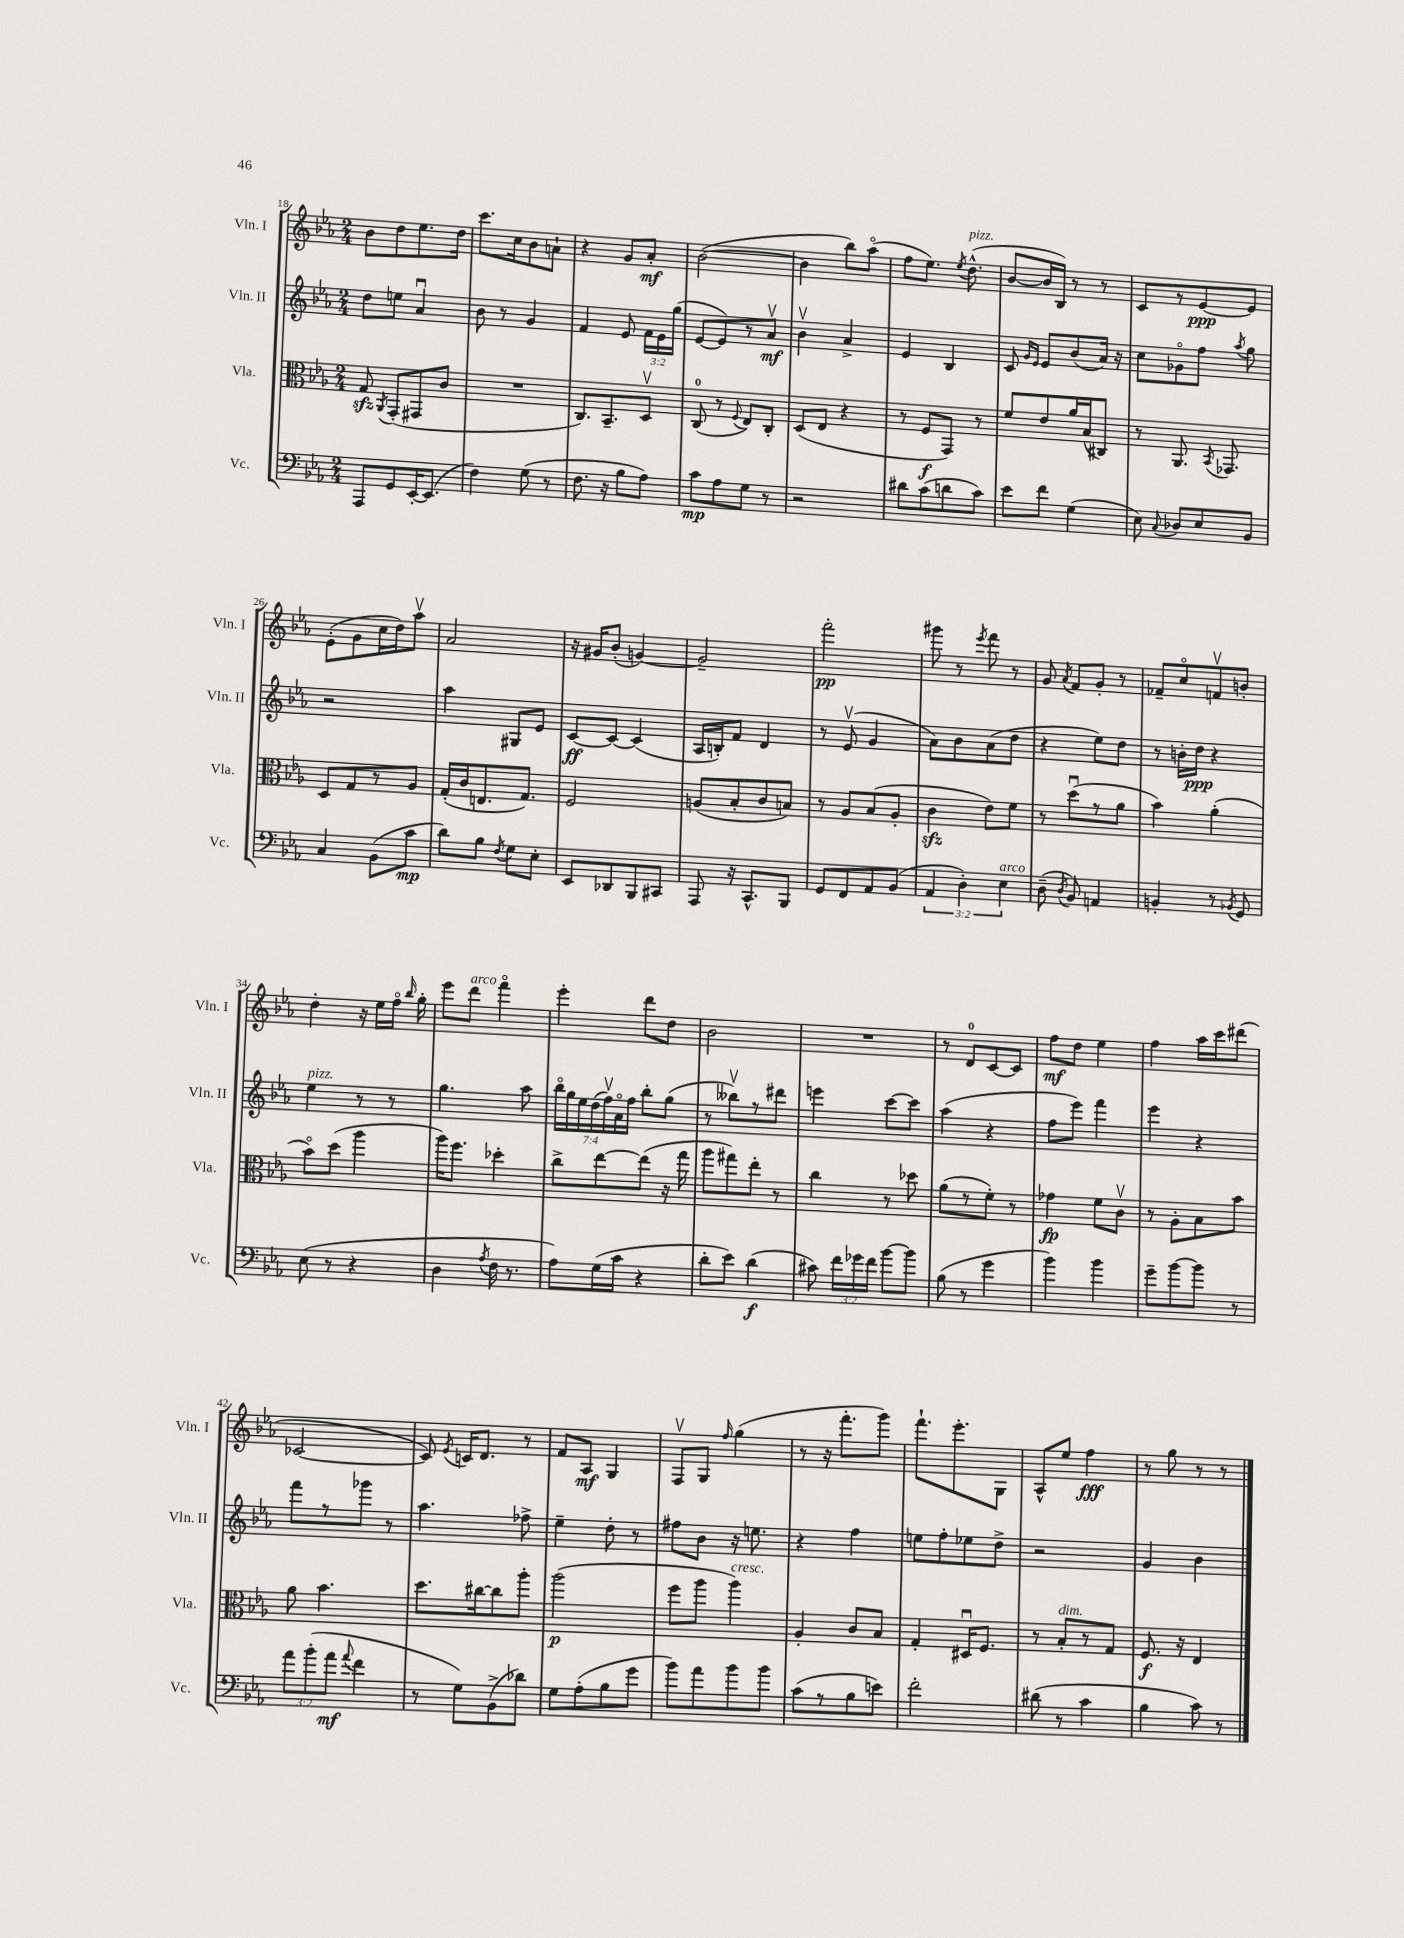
<<
\new StaffGroup <<
\new Staff = "s0" \with { instrumentName = "Vln. I" shortInstrumentName = "Vln. I" } {
    \clef treble \key ees \major \numericTimeSignature \time 2/4
    \autoBeamOff bes'8[ d''8 ees''8. d''16] |
    c'''8.[ c''16 bes'8 a'8]-! |
    r4 g'8[ aes'8]-.\mf |
    bes'2~( |
    bes'4 bes''8[) aes''8]\flageolet( |
    f''8[ ees''8.]) \acciaccatura { ees''8 } d''8.-^^\markup { \italic "pizz." }( |
    bes'8[~ bes'16 bes16]) r8 r8 |
    c'8[ r8 ees'8~\ppp ees'8] |
    ees'8[-.( g'8 c''16 d''16) aes''8]\upbow |
    aes'2 |
    r16 gis'16[ bes'8]-.( g'4~) |
    g'2-- |
    f'''2-.\pp |
    gis'''8 r8 \acciaccatura { ees'''8 } f'''8 r8 |
    g'8 \acciaccatura { aes'8 } f'8[ g'8]-. r8 |
    fes'8[-- c''8\flageolet f'8\upbow b'8]-. |
    d''4-. r16 ees''16[ f''16]\flageolet \grace { bes''16 } g''16-. |
    ees'''8[ d'''8]^\markup { \italic "arco" } f'''4\flageolet |
    ees'''4-. d'''8[ d''8] |
    bes'2 |
    R2 |
    r8 d'8[-0 c'8~ c'8] |
    f''8[\mf d''8] ees''4 |
    f''4 aes''16[ c'''16 dis'''8]( |
    ces'2~ |
    ces'8) \acciaccatura { ees'8 } c'16[ d'8.] r8 |
    f'8[ aes8]\mf g4 |
    f8[\upbow g8] \grace { f''16 } g''4( |
    r8 r16 f'''8.[-. g'''8]) |
    f'''8.[-! ees'''8.-. g8] |
    aes8[-^ ees''8] f''4\fff |
    r8 g''8 r8 r8 \bar "|." |
}
\new Staff = "s1" \with { instrumentName = "Vln. II" shortInstrumentName = "Vln. II" } {
    \clef treble \key ees \major \numericTimeSignature \time 2/4 \override Staff.TupletNumber.text = #tuplet-number::calc-fraction-text
    \autoBeamOff d''8[ e''8] aes'4\downbow |
    bes'8 r8 g'4 |
    f'4 ees'8 \tuplet 3/2 { f'16[ ees'16 g''16]( } |
    ees'8[~ ees'8) r8 aes'8]\upbow\mf |
    bes'4\upbow aes'4-> |
    ees'4 bes4 |
    c'8 \grace { g'16[ ees'16] } ees'8[ bes'8( aes'16]) r16 |
    c''8[ ges'8\flageolet f''8] \acciaccatura { aes''8 } g''8 |
    r2 |
    aes''4 gis8[ ees'8] |
    c'8[~\ff c'8]~ c'4( |
    aes16[ b16-.) f'8] d'4 |
    r8 ees'8\upbow( g'4 |
    aes'8[) bes'8 aes'8( d''8] |
    r4 ees''8[) d''8] |
    r8 b'16[-. d''16]\ppp r4 |
    ees''4^\markup { \italic "pizz." } r8 r8 |
    g''4. aes''8 |
    \tuplet 7/4 { bes''16[\flageolet g''16 ees''16 d''16( f''16\upbow) aes'16\flageolet f''16] } bes''8[-. g''8]( |
    r8 beses''8[\upbow) r8 dis'''8] |
    e'''4 c'''8[~ c'''8] |
    aes''4( r4 |
    f''8[ ees'''8]) f'''4 |
    ees'''4 r4 |
    f'''8[ r8 ges'''8] r8 |
    aes''4. fes''8-> |
    ees''4-- d''8-. r8 |
    fis''8[ bes'8] r16 e''8. |
    r4 f''4 |
    e''8[ f''8-. ees''8 d''8]-> |
    r2 |
    g'4 bes'4 \bar "|." |
}
\new Staff = "s2" \with { instrumentName = "Vla." shortInstrumentName = "Vla." } {
    \clef alto \key ees \major \numericTimeSignature \time 2/4
    \autoBeamOff g8\sfz \acciaccatura { aes,8 } g,8[-.( gis,8 c'8] |
    R2 |
    c8.[) bes,8.-- d8]\upbow |
    c8-0( r8 \appoggiatura { f8 } ees8[) c8]-. |
    d8[( ees8] r4 |
    r8 f8[\f g,8]) r8 |
    f'8[ ees'8 aes'16 bes16( cis8]) |
    r8 aes,8. \acciaccatura { bes,8 } ges,8. |
    d8[ g8 r8 aes8] |
    g16[-.( c'16 e8. g8.]) |
    f2 |
    a8[( bes8-. c'8 b8]) |
    r8 aes8[ bes8( aes8]-. |
    c'4\sfz ees'8[) f'8] |
    r8 d''8[\downbow( r8 aes'8] |
    bes'4) aes'4-.( |
    bes'8[\flageolet) d''8]( aes''4 |
    aes''16[) f''8.] des''4-. |
    c''8[-> ees''8~ ees''8]( r16 g''16 |
    aes''8[ gis''8) ees''8]-. r8 |
    c''4 r8 des''8 |
    aes'8[( r8 f'8]-.) r8 |
    ges'4\fp f'8[ c'8]\upbow |
    r8 aes8[-. bes8 bes'8] |
    aes'8 bes'4. |
    d''8.[ cis''16~ cis''8 aes''8]-. |
    aes''2\p( |
    f''8[ aes''8] aes''4^\markup { \italic "cresc." }) |
    aes4-. c'8[ bes8] |
    g4-. dis16[\downbow f8.] |
    r8 bes8[-.^\markup { \italic "dim." } r8 g8] |
    f8.\f r16 ees4 \bar "|." |
}
\new Staff = "s3" \with { instrumentName = "Vc." shortInstrumentName = "Vc." } {
    \clef bass \key ees \major \numericTimeSignature \time 2/4 \override Staff.TupletNumber.text = #tuplet-number::calc-fraction-text
    \autoBeamOff aes,,8[ g,8 ees,16~-. ees,8.]( |
    f4) g8( r8 |
    f8. r16 bes8[ aes8]) |
    c'8[\mp aes8 g8] r8 |
    r2 |
    dis'8[ c'8( d'8 c'8]) |
    ees'8[ f'8] g4( |
    ees8) \appoggiatura { c8 } des8[ ees8 bes,8] |
    c4 bes,8[( c'8]\mp |
    d'8[) bes8] \acciaccatura { f8 } g8[ ees8]-. |
    ees,8[ des,8 bes,,8 cis,8] |
    aes,,8 r16 c,8.[-^ bes,,8] |
    g,8[ f,8 aes,8 bes,8]( |
    \tuplet 3/2 { aes,4 d4-.) ees4^\markup { \italic "arco" } } |
    d8--( \acciaccatura { d8 } bes,8) a,4 |
    b,4-. r8 \acciaccatura { bes,8 } g,8 |
    ees8( r8 r4 |
    d4 \acciaccatura { aes8 } f16 r8. |
    aes8[) g16( c'16] r4 |
    d'8[-. ees'8]) d'4\f( |
    cis'8) \tuplet 3/2 { f'16[ ges'16 f'16] } bes'8[~ bes'8] |
    bes8( r8 g'4 |
    bes'4) bes'4 |
    g'8[-- bes'8~ bes'8] r8 |
    \tuplet 3/2 { aes'8[ bes'8-.( aes'8]\mf } \appoggiatura { aes'8 } f'4 |
    r8 g8[) bes,8->( des'8]) |
    g8[ aes8-.( bes8 g'8] |
    bes'8[) aes'8 bes'8 bes'8] |
    c'8[( r8 bes8 e'8]) |
    f'2-. |
    dis'8( r8 c'4 |
    bes4 c'8) r8 \bar "|." |
}
>>
>>
\layout { \context { \Score currentBarNumber = #18 } }
